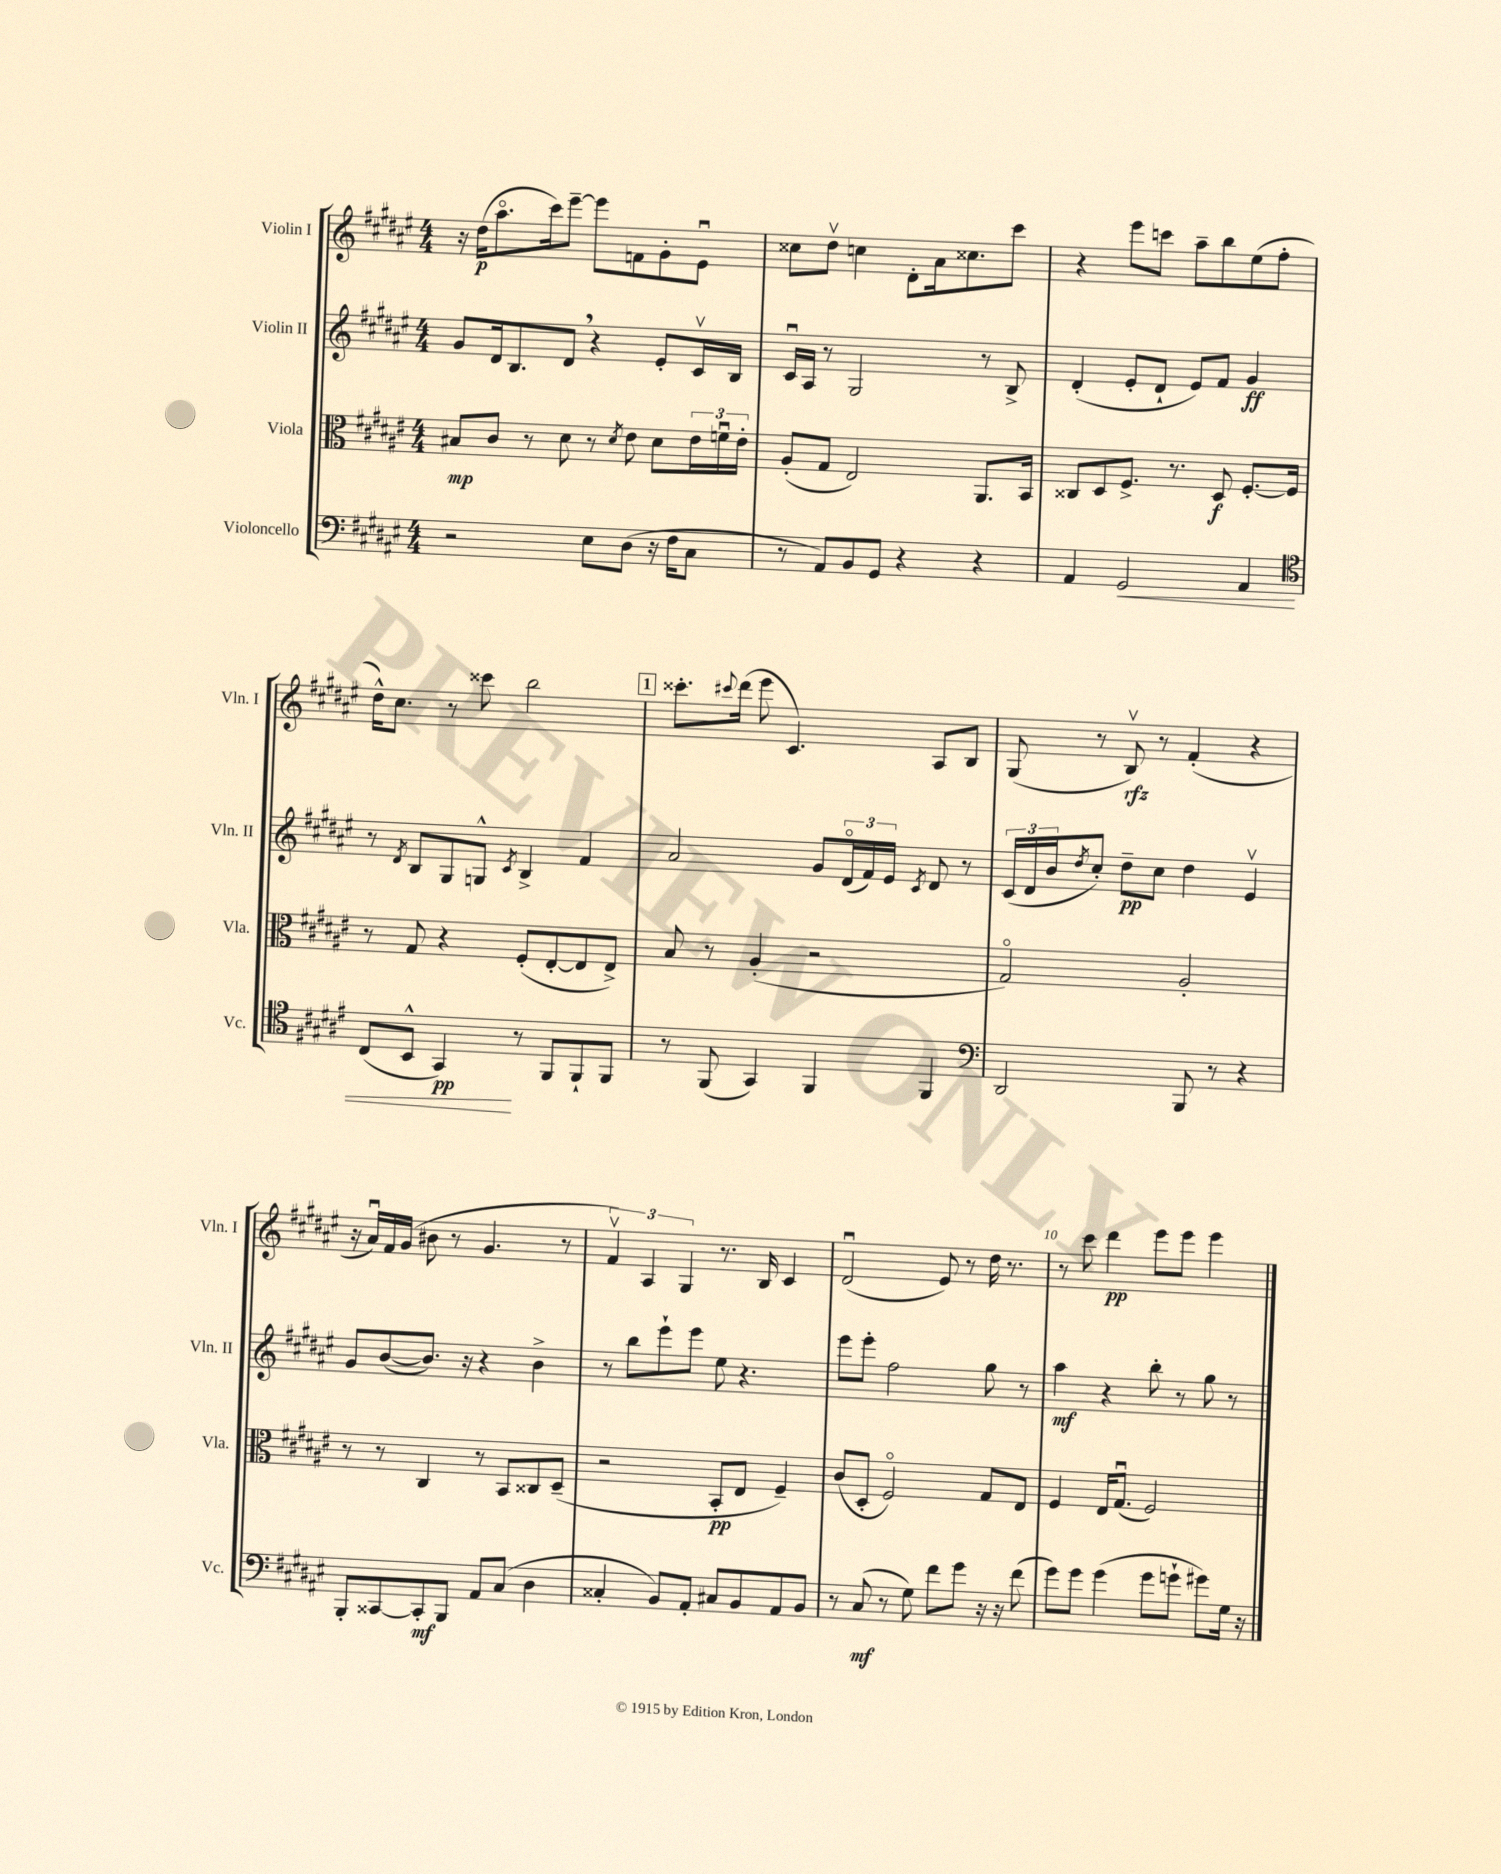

**kern	**kern	**kern	**kern
*staff4	*staff3	*staff2	*staff1
*clefF4	*clefC3	*clefG2	*clefG2
*k[f#c#g#d#a#e#]	*k[f#c#g#d#a#e#]	*k[f#c#g#d#a#e#]	*k[f#c#g#d#a#e#]
*M4/4	*M4/4	*M4/4	*M4/4
2r	8B#	8g#	16r
.	.	.	(16dd#
.	8c#	16d#	8.aa#o
.	.	8.B	.
.	8r	.	.
.	.	.	16ccc#)
.	8d#	8d#	[8eee#~
8E#	8r	4r	8eee#]
.	8qd#	.	.
(8D#	8e#	.	8f
16r	8d#	8e#'	8g#'
16F#	.	.	.
8C#	24e#	16c#v	8e#u
.	24fu	.	.
.	.	16B	.
.	24e#'	.	.
=	=	=	=
8r	(8A#'	16c#u	8cc##
.	.	16A#	.
8AA#)	8G#	8r	8dd#v
8BB	2E#)	2G#	4cc
8GG#	.	.	.
4r	.	.	8d#'
.	.	.	16a#
.	.	.	8.cc##
4r	8.AA#	8r	.
.	.	8B^	8ccc#
.	16BB	.	.
=	=	=	=
4AA#	8C##	(4d#'	4r
.	8D#	.	.
2GG#	8.F#^	8e#'	8eee#
.	.	8d#`	8ccc
.	8.r	.	.
.	.	8e#)	8aa#~
.	8D#	8f#	8bb
4AA#	[8.F#'	4g#	(8ee#
.	.	.	8ff#'
.	16F#]	.	.
=	=	=	=
*clefC4	*	*	*
(8C#	8r	8r	16dd#^^)
.	.	.	8.cc#
.	.	8qd#	.
8BB^^	8G#	8B	.
4GG#)	4r	8G#	8r
.	.	8G^^	8ccc##
.	.	8qc#	.
8r	(8F#'	4B^	2bb
8FF#	[8E#'	.	.
8FF#`	8E#]	4f#	.
8FF#	8E#^)	.	.
=	=	=	=
8r	8B	2a#	8.ccc##'
(8FF#	8r	.	.
.	.	.	8qqccc#
.	.	.	(16ddd#
4GG#)	(4A#'	.	8eee#
.	.	.	4.c#)
4FF#	2r	8g#	.
.	.	(24d#o	.
.	.	24f#)	.
.	.	24e#	.
.	.	8qc#	.
4FF#	.	8d#	8A#
.	.	8r	8B
=	=	=	=
*clefF4	*	*	*
2DD#	2G#o)	(24c#	(8G#
.	.	24d#	.
.	.	24b	.
.	.	8qdd#	.
.	.	8cc#')	8r
.	.	8dd#~	8Bv)
.	.	8cc#	8r
8BBB	2A#'	4dd#	(4f#'
8r	.	.	.
4r	.	4e#v	4r
=	=	=	=
8BBB'	8r	8g#	16r
.	.	.	16a#u)
[8CC##	8r	([8b	16f#
.	.	.	(16g#
8CC##']	4C#	8.b])	8b#
8BBB	.	.	8r
.	.	16r	.
8AA#	8r	4r	4.g#
(8C#	8BB	.	.
4D#	8C##	4b^	.
.	(8D#~	.	8r
=	=	=	=
4C##'	2r	8r	6f#v)
.	.	8bb	.
.	.	.	6A#
8BB)	.	8eee#`	.
.	.	.	6G#
8AA#'	.	8eee#	.
8C#	8BB'	8ee#	8.r
8BB	8E#	4.r	.
.	.	.	16B
8AA#	4F#~)	.	4c#
8BB	.	.	.
=	=	=	=
8r	(8c#	8eee#	(2d#u
(8C#	8D#'	8eee#'	.
8r	2F#o)	2ff#	.
8G#)	.	.	.
8f#	.	.	8e#)
8g#	.	.	8r
16r	8G#	8gg#	16dd#
16r	.	.	8.r
(8f#	8E#	8r	.
=	=	=	=
8g#)	4F#	4aa#	8r
8g#	.	.	8ccc#
(4g#	16E#	4r	4ddd#
.	(8.G#u	.	.
8g#	2F#)	8bb'	8eee#
8g`	.	8r	8eee#
8g#)	.	8gg#	4eee#
16G#	.	8r	.
16r	.	.	.
==	==	==	==
*-	*-	*-	*-
